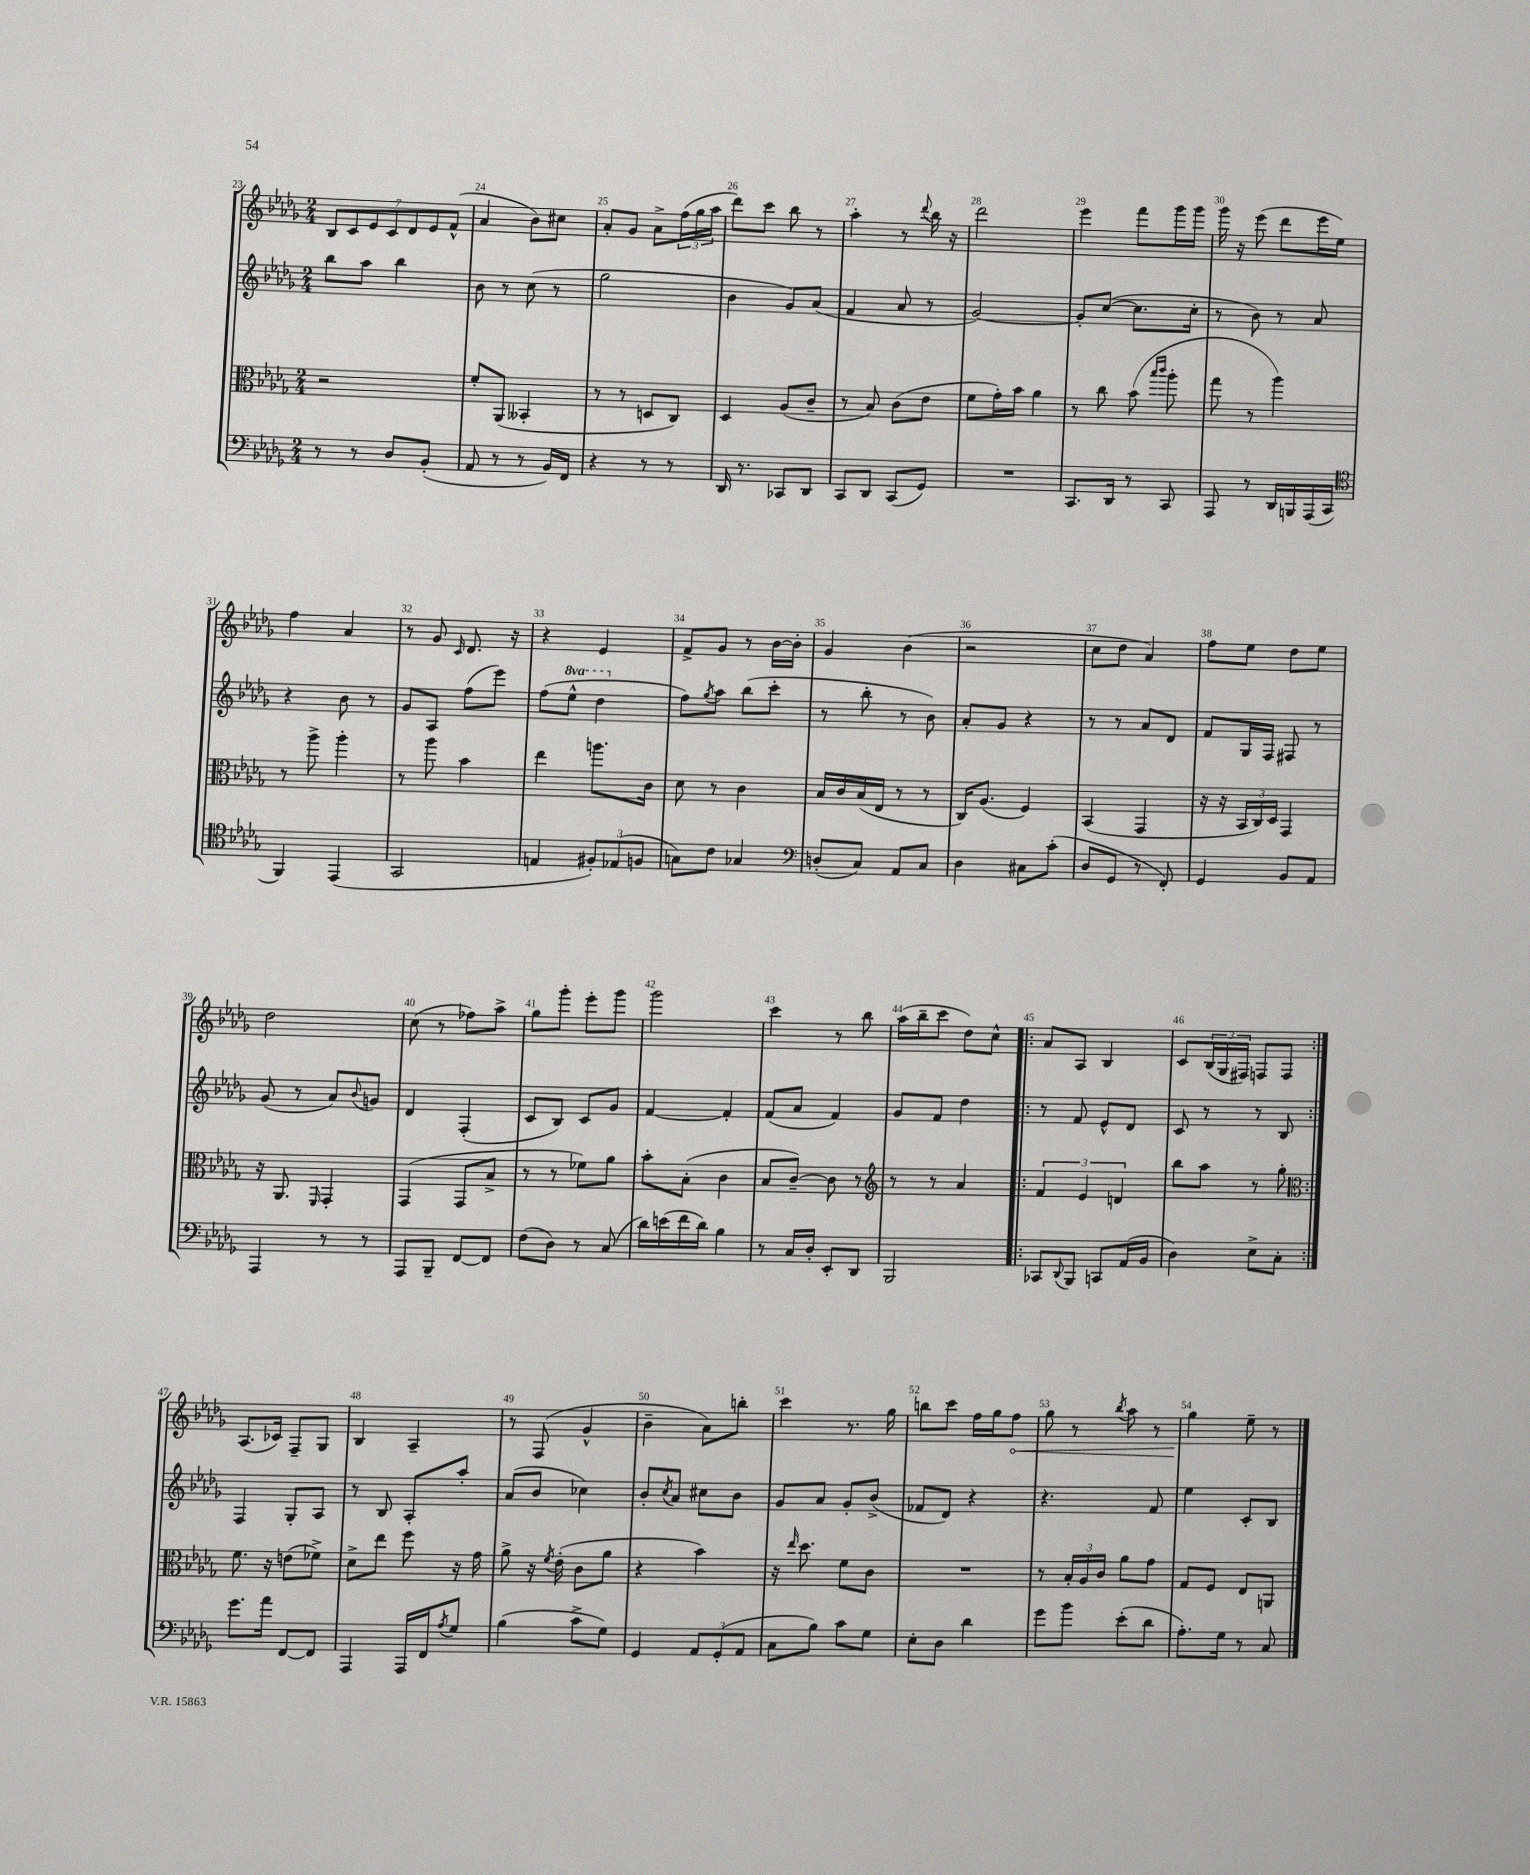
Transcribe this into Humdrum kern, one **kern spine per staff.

**kern	**kern	**kern	**kern	**dynam
*part4	*part3	*part2	*part1	*part1
*staff4	*staff3	*staff2	*staff1	*staff1
*clefF4	*clefC3	*clefG2	*clefG2	*
*k[b-e-a-d-g-]	*k[b-e-a-d-g-]	*k[b-e-a-d-g-]	*k[b-e-a-d-g-]	*
*M2/4	*M2/4	*M2/4	*M2/4	*
=23	=23	=23	=23	=23
8r	2r	8bb-\L	14B-/L	.
.	.	.	14c/	.
8r	.	8aa-\J	.	.
.	.	.	14e-/	.
.	.	.	14c/	.
8D-/L	.	4bb-\	.	.
.	.	.	14d-/	.
.	.	.	14e-/	.
(8BB-'/J	.	.	.	.
.	.	.	(14f^^/J	.
=24	=24	=24	=24	=24
8AA-/	8f'/L	8b-\	4a-/	.
8r	(8AA-/J	8r	.	.
8r	4BB--X'/	(8cc\	8b-\L)	.
16BB-/LL)	.	8r	8cc#X\J	.
16FF/JJ	.	.	.	.
=25	=25	=25	=25	=25
4r	8r	2gg-\	8a-'/L	.
.	8r	.	8g-/J	.
8r	8Dn/L	.	8a-^\L	.
8r	8C/J)	.	(24ff\L	.
.	.	.	24gg-\	.
.	.	.	24aa-\JJ	.
=26	=26	=26	=26	=26
16DD-/	4D-/	4b-\	8ddd-\L)	.
8.r	.	.	.	.
.	.	.	8ccc\J	.
8CC-X/L	(8A-/L	8g-/L)	8bb-\	.
8DD-/J	8c~/J	(8a-/J	8r	.
=27	=27	=27	=27	=27
8CC/L	8r	4f/	4aa-'\	.
8DD-/J	8B-/)	.	.	.
(8CC/L	(8c\L	8a-/	8r	.
.	.	.	8qqddd-/	.
8GG-/J)	8e-\J	8r	16bb-\	.
.	.	.	16r	.
=28	=28	=28	=28	=28
2r	8f\L	[2g-/)	2ddd-\	.
.	16g-'\L)	.	.	.
.	16b-\JJ	.	.	.
.	4a-\	.	.	.
=29	=29	=29	=29	=29
8.CC/L	8r	8g-'/L]	4eee-\	.
.	8cc\	([8cc/J	.	.
16DD-/Jk	.	.	.	.
8r	(8b-\	8.cc\L]	8fff\L	.
.	16qqbb-/LL	.	.	.
.	16qqccc/JJ	.	.	.
8CC/	8aa-'\	.	16ggg-\L	.
.	.	16cc'\Jk	16ggg-\JJ	.
=30	=30	=30	=30	=30
8AAA-/	8gg-\	8r	16ggg-\	.
.	.	.	16r	.
8r	8r	8b-\)	(8eee-\	.
16DD-/LL	4aa-\)	8r	8ddd-\L	.
16BBBn/	.	.	.	.
(16AAA-/	.	8a-/	16eee-\L	.
16CC/JJ	.	.	16ee-\JJ)	.
!!LO:LB:g=z
=31	=31	=31	=31	=31
*clefC4	*	*	*	*
4FF/)	8r	4r	4ff\	.
.	8aa-^\	.	.	.
(4EE-/	4aa-'\	8b-\	4a-/	.
.	.	8r	.	.
=32	=32	=32	=32	=32
2GG-/	8r	8g-/L	8r	.
.	8aa-\	8A-/J	8g-/	.
.	.	.	16qqc/	.
.	4b-\	(8ff\L	8.d-/	.
.	.	8eee-\J)	.	.
.	.	.	16r	.
=33	=33	=33	=33	=33
4En/	4ee-\	(8ff\L	4r	.
*	*	*8va	*	*
.	.	8eee-^^\J	.	.
12F#X'/L)	8.aan\L	4ddd-\	4e-/	.
(12E-X/	.	.	.	.
12Fn/J	.	.	.	.
.	16c\Jk	.	.	.
=34	=34	=34	=34	=34
*	*	*X8va	*	*
8Gn\L)	8d-\	8ff\L)	8f^/L	.
.	.	8qgg-/	.	.
8c\J	8r	8aa-\J	8g-/J	.
4G-X/	4c\	(8bb-\L	8r	.
.	.	8ccc'\J	[16b-\LL	.
.	.	.	16b-'\JJ]	.
=35	=35	=35	=35	=35
*clefF4	*	*	*	*
(8Dn'/L	16B-/LL	8r	4g-/	.
.	16c/	.	.	.
8C/J)	(16B-/	8bb-'\	.	.
.	16E-/JJ	.	.	.
8AA-/L	8r	8r	(4b-\	.
8C/J	8r	8b-\)	.	.
=36	=36	=36	=36	=36
4D-\	16C/KL)	8a-'/L	2r	.
.	(8.A-/J	.	.	.
.	.	8g-/J	.	.
8C#X\L	4F/)	4r	.	.
(8c'\J	.	.	.	.
=37	=37	=37	=37	=37
8D-/L	(4BB-/	8r	8cc\L	.
8GG-/J	.	8r	8dd-\J	.
8r	4GG-/	8a-/L	4a-/)	.
8FF'/)	.	8d-/J	.	.
=38	=38	=38	=38	=38
4GG-/	16r	8f/L	8ff\L	.
.	16r	.	.	.
.	24BB-/LL	16G-/L	8ee-\J	.
.	24C/)	.	.	.
.	.	16F/JJ	.	.
.	24D-/JJ	.	.	.
8BB-/L	4GG-/	8F#X/	8dd-\L	.
8AA-/J	.	8r	8ee-\J	.
!!LO:LB:g=z
=39	=39	=39	=39	=39
4AAA-/	16r	(8g-/	2dd-\	.
.	8.AA-/	.	.	.
.	.	8r	.	.
.	16qqFF/	.	.	.
8r	4GG-'/	8a-/L)	.	.
.	.	8qqb-/	.	.
8r	.	8gn/J	.	.
=40	=40	=40	=40	=40
8AAA-/L	(4GG-/	4d-/	(8cc\	.
8BBB-~/J	.	.	8r	.
[8FF/L	8GG-/L	(4F'/	8ff-X\L)	.
8FF/J]	8B-^/J	.	8aa-^\J	.
=41	=41	=41	=41	=41
(8F\L	8r	8c/L	8gg-\L	.
8D-\J)	8r	8B-/J)	8ggg-'\J	.
8r	8f-X\L)	8c/L	8eee-'\L	.
(8C/	8a-\J	8g-/J	8ggg-\J	.
=42	=42	=42	=42	=42
16d-\LL)	8b-'\L	[4f/	2ggg-\	.
(16en\	.	.	.	.
16f\	(8B-'\J	.	.	.
16d-\JJ)	.	.	.	.
4B-\	4c\	4f'/]	.	.
=43	=43	=43	=43	=43
8r	8B-/L	(8f/L	4ccc\	.
16C/LL	[8c~/J)	8a-/J	.	.
16D-'/JJ	.	.	.	.
8EE-'/L	8c\]	4f/)	8r	.
8DD-/J	8r	.	8bb-\	.
=44	=44	=44	=44	=44
*	*clefG2	*	*	*
2BBB-/	8r	8g-/L	(16aa-\LL	.
.	.	.	16bb-~\J	.
.	8r	8f/J	8ccc\J	.
.	4a-/	4dd-\	8dd-\L)	.
.	.	.	8cc^^\J	.
=45!|:	=45!|:	=45!|:	=45!|:	=45!|:
8CC-X/L	6f/	8r	8a-/L	.
8qqDD-/	.	.	.	.
8BBB-/J	.	8f/	8A-/J	.
.	6e-/	.	.	.
8CCn/L	.	8e-^^/L	4B-/	.
.	6dn/	.	.	.
(16AA-/L	.	8d-/J	.	.
16BB-/JJ	.	.	.	.
=46	=46	=46	=46	=46
4D-\)	8bb-\L	8c/	8c/L	.
.	8aa-\J	8r	(24B-/L	.
.	.	.	24G-/	.
.	.	.	24F#X/JJ)	.
8E-^\L	8r	8r	8Fn/L	.
8C'\J	8gg-'\	8B-/	8F/J	.
!!LO:LB:g=z
=47:|!	=47:|!	=47:|!	=47:|!	=47:|!
*	*clefC3	*	*	*
8.g-\L	8.f\	4F/	(8.A-/L	.
16a-\Jk	16r	.	16c-X/Jk)	.
[8FF/L	(8en\L	8G-'/L	8F~/L	.
8FF/J]	8f-X^\J)	8A-/J	8G-/J	.
=48	=48	=48	=48	=48
4AAA-/	8d-^\L	8r	4B-/	.
.	8ee-\J	8B-/	.	.
16AAA-/LL	8ff\	8A-'/L	4A-~/	.
16FF/J	.	.	.	.
8qA-/	.	.	.	.
8G-/J	16r	8aa-'/J	.	.
.	16g-\	.	.	.
=49	=49	=49	=49	=49
(4B-\	8a-^\	(8a-/L	8r	.
.	16r	8b-/J	(8F/	.
.	8qf/	.	.	.
.	(16e-'\	.	.	.
8c^\L	8c\L	4cc-X\)	4g-^^/	.
8G-\J)	8a-\J	.	.	.
=50	=50	=50	=50	=50
4GG-/	4r	8b-'/L	4b-~\	.
.	.	8qcc/	.	.
.	.	8a-/J	.	.
12AA-/L	4b-\)	8cc#X\L	8a-\L)	.
(12GG-'/	.	.	.	.
.	.	8b-\J	8bbn'\J	.
12AA-/J	.	.	.	.
=51	=51	=51	=51	=51
8C\L	16r	8g-/L	4ccc\	.
.	16qqee-/	.	.	.
.	8.dd-\	.	.	.
8B-\J)	.	8a-/J	.	.
8c\L	8f\L	8g-'/L	8.r	.
8G-\J	8c\J	(8b-^/J	.	.
.	.	.	16gg-\	.
=52	=52	=52	=52	=52
8E-'\L	2r	8f-X/L	8bbn\L	.
8D-\J	.	8d-/J)	8ccc\J	.
4d-\	.	4r	16ff\LL	.
.	.	.	16gg-\J	.
!	!	!	!	!LO:HP:b
.	.	.	8ff\J	<
=53	=53	=53	=53	=53
8g-\L	8r	4.r	8gg-\	.
8b-\J	24B-'/LL	.	8r	.
.	24A-/	.	.	.
.	24c/JJ	.	.	.
.	.	.	8qbb-/	.
(8e-'\L	8a-\L	.	8aa-\	.
8d-\J	8g-\J	8f/	8r	.
=54	=54	=54	=54	=54
8.A-'\L)	8G-/L	4ee-\	4gg-\	.
.	8F/J	.	.	.
16G-\Jk	.	.	.	.
8r	8E-/L	8c'/L	8ee-~\	[
8C/	8AAn/J	8B-/J	8r	.
==	==	==	==	==
*-	*-	*-	*-	*-
